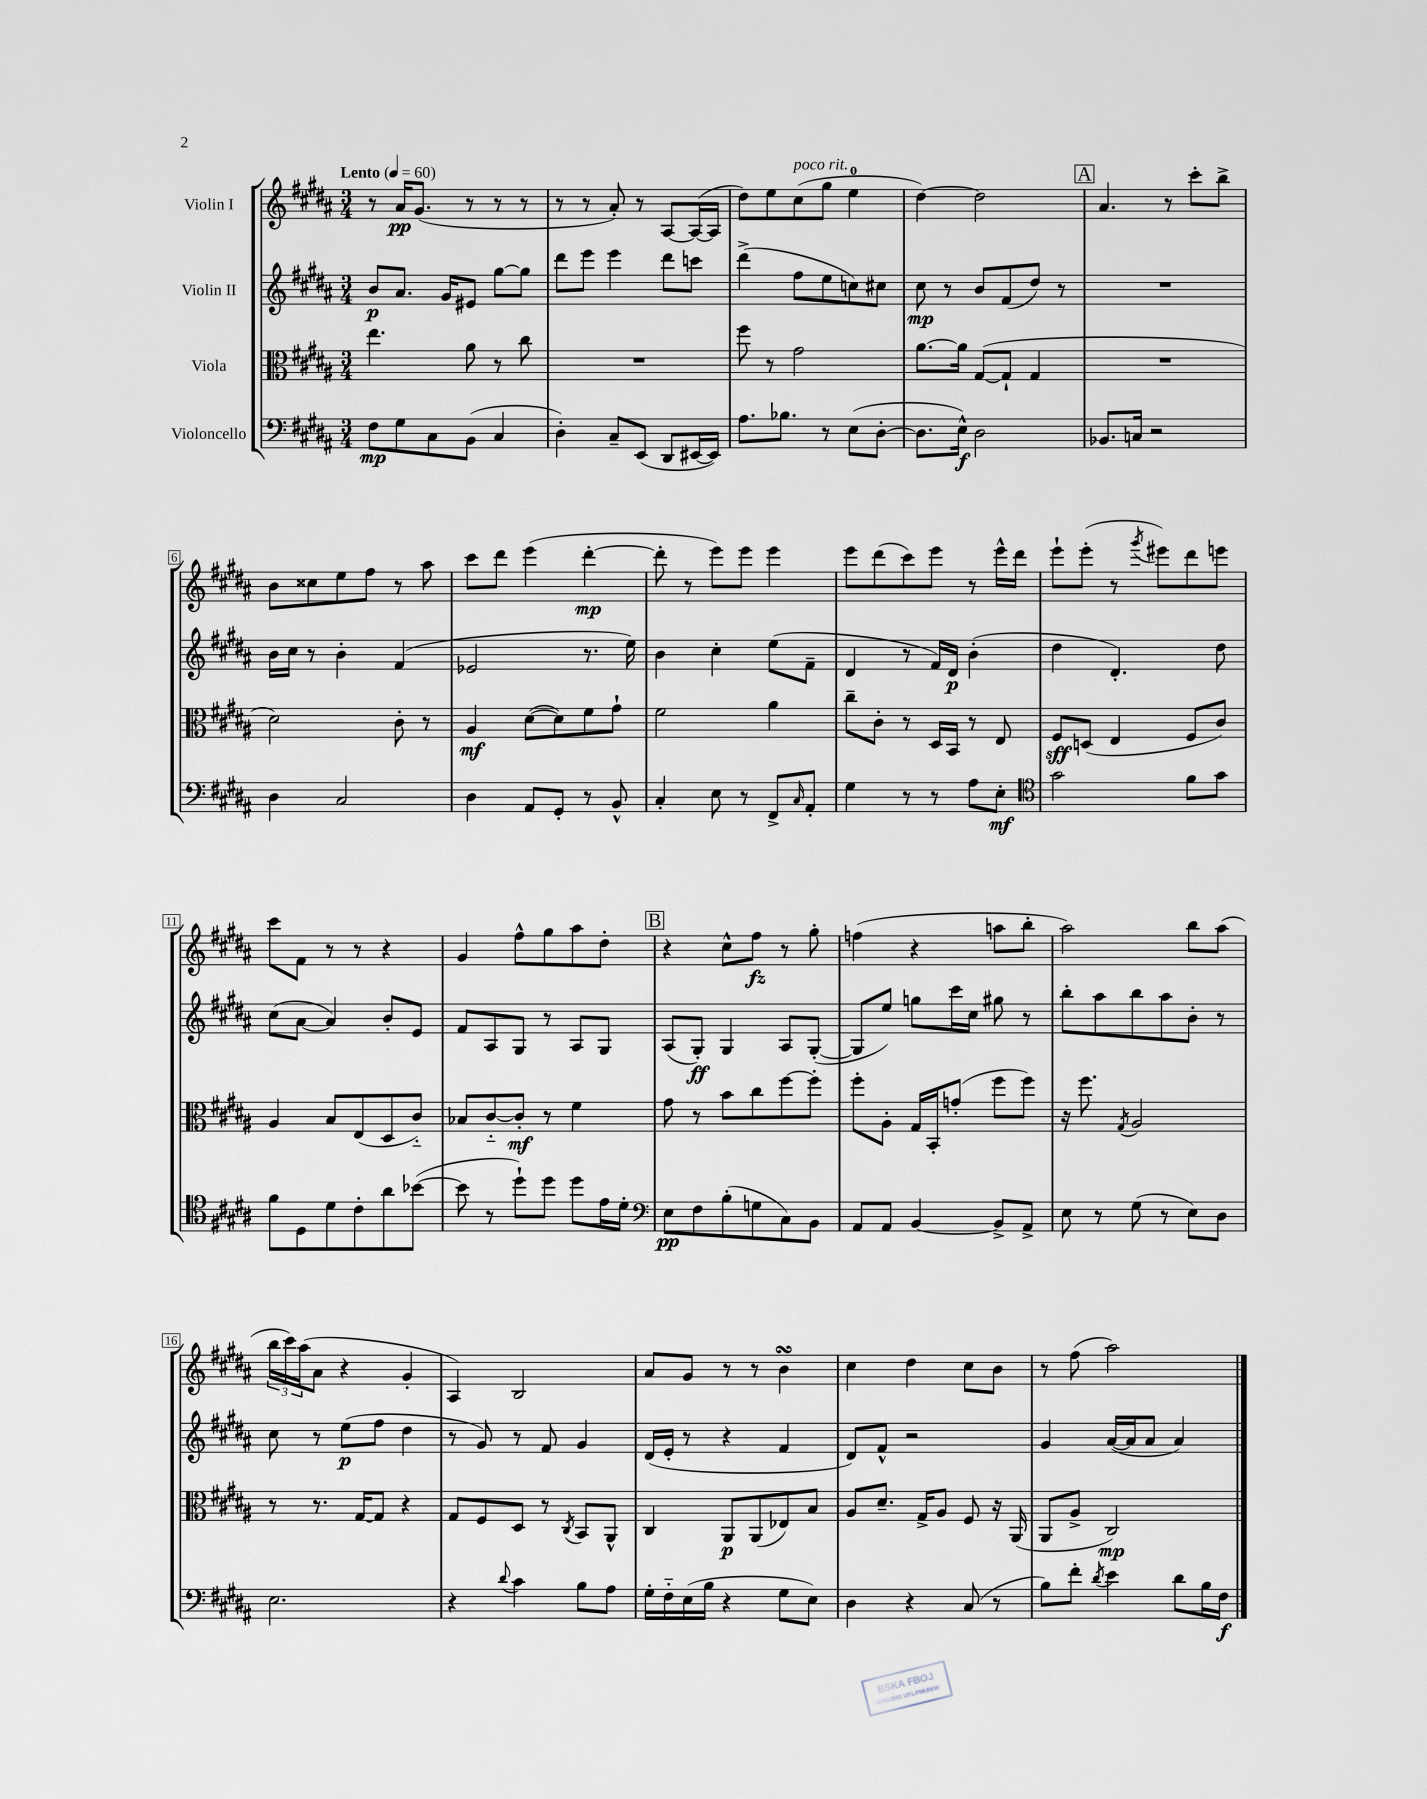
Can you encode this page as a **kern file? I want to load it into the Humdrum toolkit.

**kern	**dynam	**kern	**dynam	**kern	**dynam	**kern	**dynam
*part4	*part4	*part3	*part3	*part2	*part2	*part1	*part1
*staff4	*staff4	*staff3	*staff3	*staff2	*staff2	*staff1	*staff1
*I"Violoncello	*	*I"Viola	*	*I"Violin II	*	*I"Violin I	*
*clefF4	*	*clefC3	*	*clefG2	*	*clefG2	*
*k[f#c#g#d#a#]	*	*k[f#c#g#d#a#]	*	*k[f#c#g#d#a#]	*	*k[f#c#g#d#a#]	*
*M3/4	*	*M3/4	*	*M3/4	*	*M3/4	*
*MM60	*	*MM60	*	*MM60	*	*MM60	*
=1	=1	=1	=1	=1	=1	=1	=1
!	!	!	!	!	!	!LO:TX:a:B:t=Lento	!
8F#\L	mp	4.ee\	.	8b/L	p	8r	.
8G#\	.	.	.	8.a#/J	.	16a#/KL	pp
.	.	.	.	.	.	(8.g#/J	.
8C#\	.	.	.	.	.	.	.
.	.	.	.	16g#/KL	.	.	.
(8BB\J	.	8a#\	.	8e#X/J	.	8r	.
4C#/	.	8r	.	[8gg#\L	.	8r	.
.	.	8cc#\	.	8gg#\J]	.	8r	.
=2	=2	=2	=2	=2	=2	=2	=2
4D#'\)	.	2.r	.	8ddd#\L	.	8r	.
.	.	.	.	8eee\J	.	8r	.
8C#~/L	.	.	.	4eee\	.	8a#'/)	.
(8EE/J	.	.	.	.	.	8r	.
8DD#/L	.	.	.	8ddd#\L	.	[8A#/L	.
[16EE#X/L	.	.	.	8cccn\J	.	(16A#/L_	.
16EE#/JJ])	.	.	.	.	.	16A#/JJ]	.
=3	=3	=3	=3	=3	=3	=3	=3
8.A#\L	.	8ff#\	.	(4ddd#^\	.	8dd#\L)	.
.	.	8r	.	.	.	8ee\	.
8.B-X\J	.	.	.	.	.	.	.
!	!	!	!	!	!	!LO:TX:a:i:t=poco rit.	!
.	.	2g#\	.	8ff#\L	.	(8cc#\	.
8r	.	.	.	8ee\	.	8gg#\J	.
(8E\L	.	.	.	8ccn\)	.	4ee\	.
[8D#'\J	.	.	.	8cc#X\J	.	.	.
=4	=4	=4	=4	=4	=4	=4	=4
8.D#\L]	.	[8.a#\L	.	8cc#\	mp	[4dd#\)	.
.	.	.	.	8r	.	.	.
16E^^\Jk)	f	16a#\Jk]	.	.	.	.	.
2D#\	.	([8G#/L	.	8b/L	.	2dd#\]	.
.	.	8G#`/J]	.	(8f#/	.	.	.
.	.	4G#/	.	8dd#/J)	.	.	.
.	.	.	.	8r	.	.	.
!!LO:REH:place=s1:t=A
=5	=5	=5	=5	=5	=5	=5	=5
8.BB-X/L	.	2.r	.	2.r	.	4.a#/	.
16Cn/Jk	.	.	.	.	.	.	.
2r	.	.	.	.	.	.	.
.	.	.	.	.	.	8r	.
.	.	.	.	.	.	8ccc#'\L	.
.	.	.	.	.	.	8bb^\J	.
!!LO:LB:g=z
=6	=6	=6	=6	=6	=6	=6	=6
4D#\	.	2d#\)	.	16b\LL	.	8b\L	.
.	.	.	.	16cc#\JJ	.	.	.
.	.	.	.	8r	.	8cc##X\	.
2C#/	.	.	.	4b'\	.	8ee\	.
.	.	.	.	.	.	8ff#\J	.
.	.	8c#'\	.	(4f#/	.	8r	.
.	.	8r	.	.	.	8aa#\	.
=7	=7	=7	=7	=7	=7	=7	=7
4D#\	.	4A#/	mf	2e-X/	.	8ccc#\L	.
.	.	.	.	.	.	8ddd#\J	.
8AA#/L	.	([8d#\L	.	.	.	(4eee\	.
8GG#'/J	.	8d#\])	.	.	.	.	.
8r	.	8f#\	.	8.r	.	[4ddd#'\	mp
8BB^^/	.	8g#`\J	.	.	.	.	.
.	.	.	.	16ee\)	.	.	.
=8	=8	=8	=8	=8	=8	=8	=8
4C#'/	.	2f#\	.	4b\	.	8ddd#'\]	.
.	.	.	.	.	.	8r	.
8E\	.	.	.	4cc#'\	.	8eee\L)	.
8r	.	.	.	.	.	8eee\J	.
8FF#^/L	.	4a#\	.	(8ee\L	.	4eee\	.
16qqC#/	.	.	.	.	.	.	.
8AA#'/J	.	.	.	8f#~\J	.	.	.
=9	=9	=9	=9	=9	=9	=9	=9
4G#\	.	8cc#~\L	.	4d#/	.	8eee\L	.
.	.	8c#'\J	.	.	.	(8ddd#\	.
8r	.	8r	.	8r	.	8ccc#\)	.
8r	.	16D#/LL	.	16f#/LL)	.	8eee\J	.
.	.	16BB/JJ	.	16d#/JJ	p	.	.
8A#\L	.	8r	.	(4b'\	.	8r	.
8E'\J	mf	8E/	.	.	.	16eee^^\LL	.
.	.	.	.	.	.	16ddd#\JJ	.
=10	=10	=10	=10	=10	=10	=10	=10
*clefC4	*	*	*	*	*	*	*
2g#\	.	8F#/L	sff	4dd#\	.	8eee`\L	.
.	.	(8Dn/J	.	.	.	(8eee'\J	.
.	.	4E/	.	4.d#'/)	.	8r	.
.	.	.	.	.	.	8qggg#/	.
.	.	.	.	.	.	8eee#X\L)	.
8f#\L	.	8F#/L	.	.	.	8ddd#\	.
8g#\J	.	8c#/J)	.	8dd#\	.	8eeen\J	.
!!LO:LB:g=z
=11	=11	=11	=11	=11	=11	=11	=11
8f#\L	.	4A#/	.	(8cc#\L	.	8ccc#\L	.
8D#\	.	.	.	[8a#\J	.	8f#\J	.
8d#\	.	8B/L	.	4a#/])	.	8r	.
8c#'\	.	(8E/	.	.	.	8r	.
8a#\	.	8D#/	.	8b'/L	.	4r	.
([8b-X\J	.	8c#/J)	.	8e/J	.	.	.
=12	=12	=12	=12	=12	=12	=12	=12
8b-\]	.	8B-X/L	.	8f#/L	.	4g#/	.
8r	.	[8c#/	.	8A#/	.	.	.
8dd#`\L)	.	8c#'/J]	mf	8G#/J	.	8ff#^^\L	.
8dd#\J	.	8r	.	8r	.	8gg#\	.
8dd#\L	.	4f#\	.	8A#/L	.	8aa#\	.
16e\L	.	.	.	8G#/J	.	8dd#'\J	.
16d#'\JJ	.	.	.	.	.	.	.
!!LO:REH:place=s1:t=B
=13	=13	=13	=13	=13	=13	=13	=13
*clefF4	*	*	*	*	*	*	*
8E\L	pp	8g#\	.	(8A#/L	.	4r	.
8F#\	.	8r	.	8G#'/J)	ff	.	.
(8B'\	.	8b\L	.	4G#/	.	8cc#^^\L	.
8Gn\	.	8cc#\	.	.	.	8ff#\J	fz
8C#\)	.	[8ff#\	.	8A#/L	.	8r	.
8BB\J	.	8ff#'\J]	.	([8G#'/J	.	8gg#'\	.
=14	=14	=14	=14	=14	=14	=14	=14
8AA#/L	.	8ff#'\L	.	8G#/L]	.	(4ffn\	.
8AA#/J	.	8A#'\J	.	8ee/J)	.	.	.
[4BB/	.	16G#/LL	.	8ggn\L	.	4r	.
.	.	16BB'/J	.	.	.	.	.
.	.	(8gn'/J	.	16ccc#\L	.	.	.
.	.	.	.	16cc#\JJ	.	.	.
8BB^/L]	.	8ff#\L	.	8gg#X\	.	8aan\L	.
8AA#^/J	.	8ff#\J)	.	8r	.	8bb'\J	.
=15	=15	=15	=15	=15	=15	=15	=15
8E\	.	16r	.	8bb'\L	.	2aa#\)	.
.	.	8.ff#\	.	.	.	.	.
8r	.	.	.	8aa#\	.	.	.
.	.	8qG#/	.	.	.	.	.
(8G#\	.	2A#/	.	8bb\	.	.	.
8r	.	.	.	8aa#\	.	.	.
8E\L)	.	.	.	8b'\J	.	8bb\L	.
8D#\J	.	.	.	8r	.	(8aa#\J	.
!!LO:LB:g=z
=16	=16	=16	=16	=16	=16	=16	=16
2.E\	.	8r	.	8cc#\	.	24bb\LL	.
.	.	.	.	.	.	24ccc#\)	.
.	.	.	.	.	.	(24aa#\J	.
.	.	8.r	.	8r	.	8a#\J	.
.	.	.	.	(8ee\L	p	4r	.
.	.	[16G#/KL	.	.	.	.	.
.	.	8G#/J]	.	8ff#\J	.	.	.
.	.	4r	.	4dd#\	.	4g#'/	.
=17	=17	=17	=17	=17	=17	=17	=17
4r	.	8G#/L	.	8r	.	4A#/)	.
.	.	8F#/	.	8g#/)	.	.	.
8qqd#/	.	.	.	.	.	.	.
4c#\	.	8D#/J	.	8r	.	2B/	.
.	.	8r	.	8f#/	.	.	.
.	.	8qC#/	.	.	.	.	.
8B\L	.	8BB/L	.	4g#/	.	.	.
8A#\J	.	8AA#^^/J	.	.	.	.	.
=18	=18	=18	=18	=18	=18	=18	=18
16G#'\LL	.	4C#/	.	(16d#/LL	.	8a#/L	.
16F#\	.	.	.	16e'/JJ	.	.	.
(16E\	.	.	.	8r	.	8g#/J	.
16B\JJ	.	.	.	.	.	.	.
4r	.	8AA#/L	p	4r	.	8r	.
.	.	(8AA#/	.	.	.	8r	.
8G#\L	.	8E-X/)	.	4f#/	.	4bsSSs\	.
8E\J)	.	8B/J	.	.	.	.	.
=19	=19	=19	=19	=19	=19	=19	=19
4D#\	.	8A#/L	.	8d#/L)	.	4cc#\	.
.	.	8.d#~/J	.	8f#^^/J	.	.	.
4r	.	.	.	2r	.	4dd#\	.
.	.	16G#^/KL	.	.	.	.	.
.	.	8A#/J	.	.	.	.	.
(8C#/	.	8F#/	.	.	.	8cc#\L	.
8r	.	16r	.	.	.	8b\J	.
.	.	(16AA#/	.	.	.	.	.
=20	=20	=20	=20	=20	=20	=20	=20
8B\L)	.	8AA#/L	.	4g#/	.	8r	.
8f#'\J	.	8A#^/J	.	.	.	(8ff#\	.
8qd#/	.	.	.	.	.	.	.
4e\	.	2C#/)	mp	([16a#/LL	.	2aa#\)	.
.	.	.	.	16a#/J]	.	.	.
.	.	.	.	8a#/J	.	.	.
8d#\L	.	.	.	4a#/)	.	.	.
16B\L	.	.	.	.	.	.	.
16F#\JJ	f	.	.	.	.	.	.
==	==	==	==	==	==	==	==
*-	*-	*-	*-	*-	*-	*-	*-
